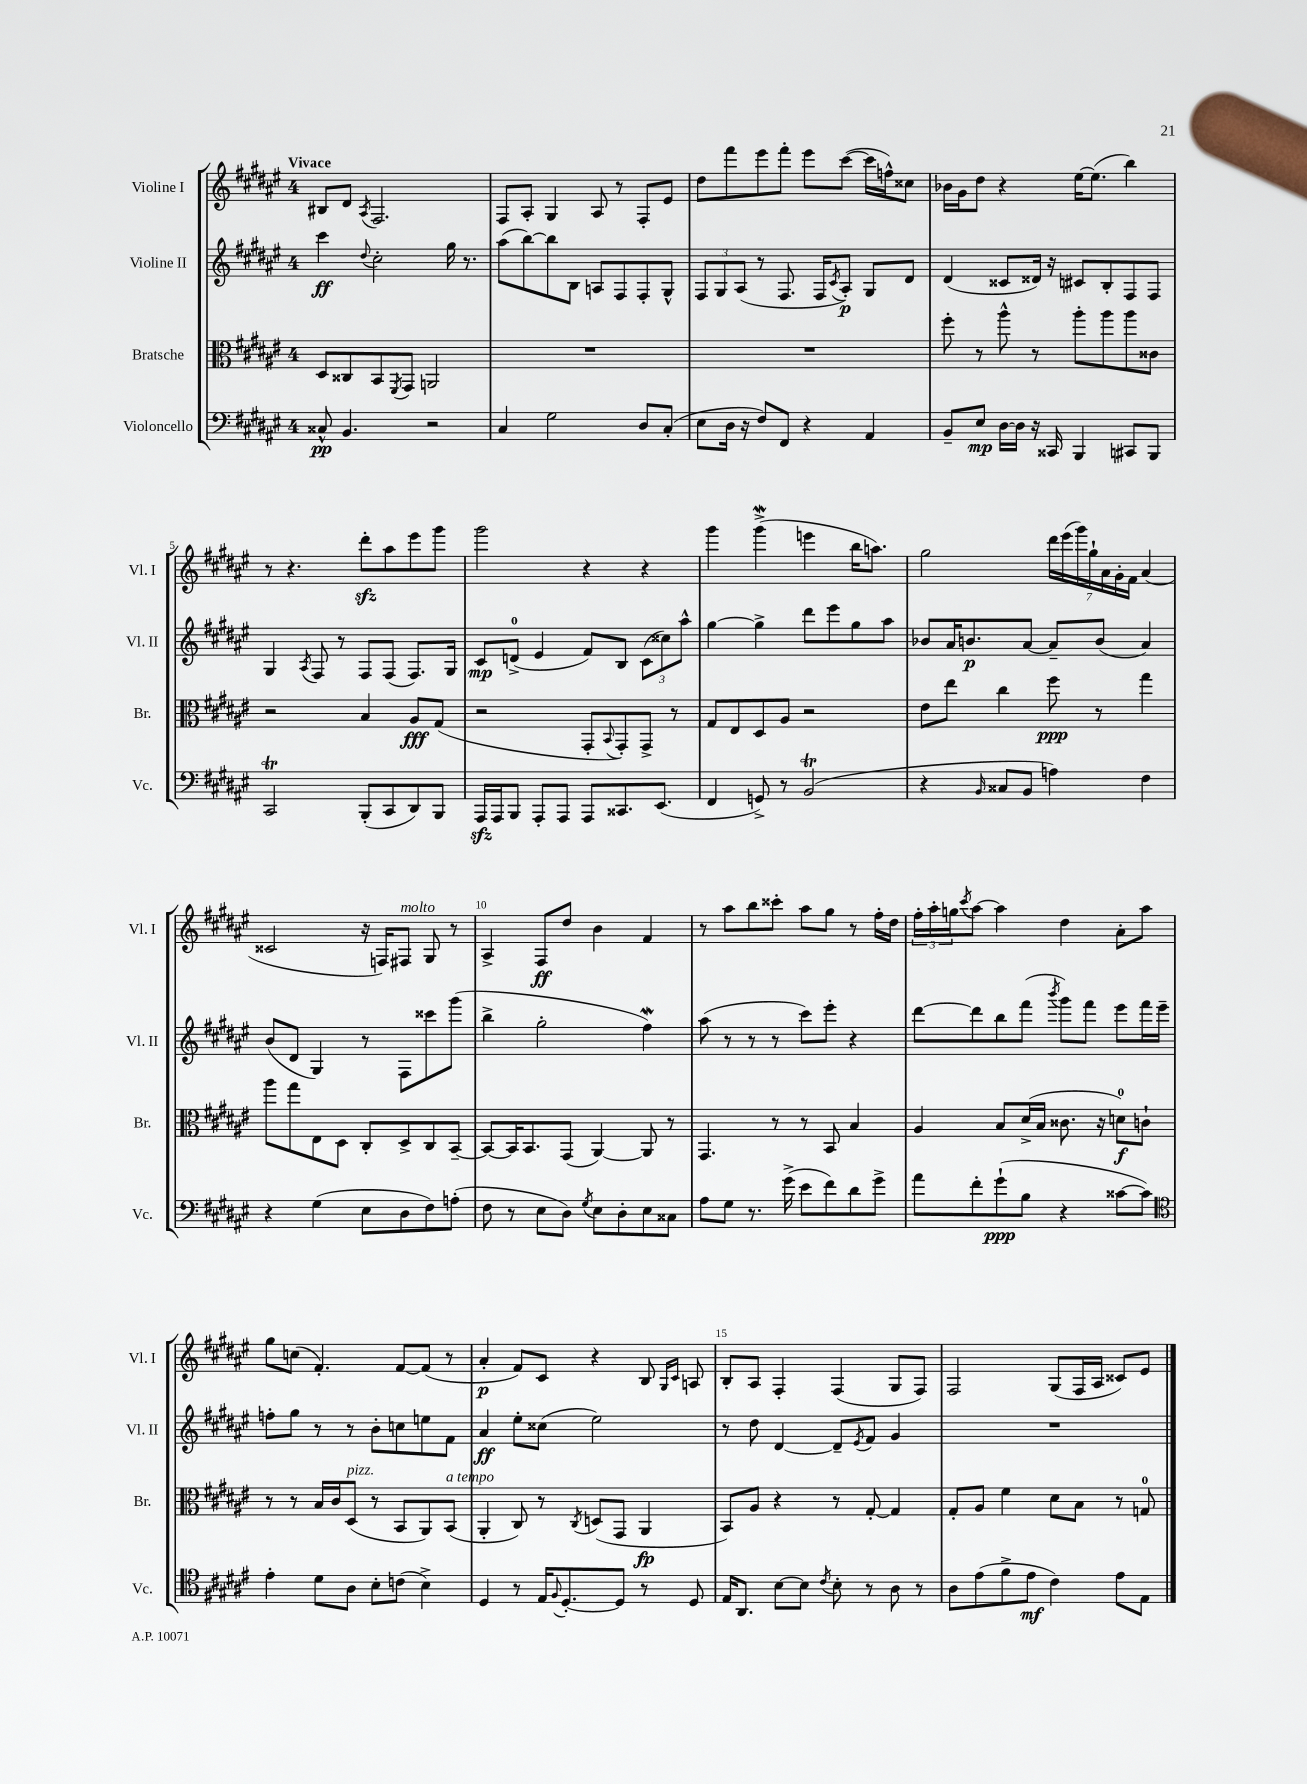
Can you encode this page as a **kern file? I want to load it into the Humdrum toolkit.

**kern	**kern	**kern	**kern
*staff4	*staff3	*staff2	*staff1
*clefF4	*clefC3	*clefG2	*clefG2
*k[f#c#g#d#a#e#]	*k[f#c#g#d#a#e#]	*k[f#c#g#d#a#e#]	*k[f#c#g#d#a#e#]
*M4/4	*M4/4	*M4/4	*M4/4
8C##^^	8D#	4ccc#	8B#
4.BB	8C##	.	8d#
.	.	8qqdd#	8qA#
.	8BB	2cc#'	2.F#
.	8qFF#	.	.
.	8GG#	.	.
2r	2AA	.	.
.	.	16gg#	.
.	.	8.r	.
=	=	=	=
4C#	1r	(8aa#	8F#
.	.	[8bb)	8A#'
2G#	.	8bb]	4G#
.	.	8B	.
.	.	8A	8A#
.	.	8F#	8r
8D#	.	8F#'	8F#'
(8C#'	.	8G#^^	8e#
=	=	=	=
8E#	1r	12F#	8dd#
.	.	12G#	.
16D#	.	.	8fff#
.	.	(12A#	.
16r	.	.	.
8F#)	.	8r	8eee#
8FF#	.	8.F#	8fff#'
4r	.	.	8eee#
.	.	16F#	.
.	.	8qc#	.
.	.	8A#')	([8ccc#
4AA#	.	8G#	16ccc#]
.	.	.	16ff^^)
.	.	8d#	8cc##
=	=	=	=
8BB~	8ff#'	(4d#	16b-
.	.	.	16g#
8E#	8r	.	8dd#
[16D#	8aa#^^	8c##	4r
16D#]	.	.	.
16r	8r	16d##)	.
16CC##	.	16r	.
4BBB	8aa#'	8c#	[16ee#
.	.	.	(8.ee#]
.	8aa#	8B'	.
8CC#	8aa#	8F#	4bb)
8BBB	8c##	8F#	.
=	=	=	=
2CC#	2r	4G#	8r
.	.	.	4.r
.	.	8qA#	.
.	.	8F#	.
.	.	8r	.
(8BBB'	4B	8F#	8ddd#'
8CC#	.	(8F#	8aa#
8DD#)	8A#	8.F#)	8eee#
8BBB	(8G#	.	8ggg#
.	.	16G#	.
=	=	=	=
16AAA#	2r	8c#	2ggg#
16AAA#	.	.	.
8BBB	.	(8d^	.
8AAA#'	.	4e#	.
8AAA#	.	.	.
8AAA#	8GG#'	8f#)	4r
.	8qqBB	.	.
8.CC##	8GG#')	8B	.
.	8GG#^	(12c#	4r
(8.EE#	.	.	.
.	.	12cc##)	.
.	8r	.	.
.	.	12aa#^^	.
=	=	=	=
4FF#	8G#	[4gg#	4ggg#
.	8E#	.	.
8GG^)	8D#	4gg#^]	(4ggg#^
8r	8A#	.	.
(2BB	2r	8ddd#	4eee
.	.	8eee#	.
.	.	8gg#	16bb
.	.	.	8.aa)
.	.	8aa#	.
=	=	=	=
4r	8e#	8b-	2gg#
.	8ee#	16a#	.
.	.	8.b	.
16qqBB	.	.	.
8C##	4cc#	.	.
8BB	.	[8a#	.
4A)	8ff#	8a#~]	28ddd#
.	.	.	(28eee#
.	.	.	28ggg#)
.	.	.	28gg#`
.	8r	(8b	.
.	.	.	28a#
.	.	.	28g#'
.	.	.	28f#
4F#	4gg#	4a#)	(4a#
=	=	=	=
4r	8aa#	(8b	2c##
.	8gg#	8d#	.
(4G#	8E#	4G#)	.
.	8D#	.	.
8E#	8C#'	8r	16r
.	.	.	16F)
8D#	8D#^	8F#	8F#
8F#)	8C#	8ccc##	8G#
(8A'	[8BB~	(8ggg#	8r
=	=	=	=
8F#	8BB_	4bb^	4A#^
8r	16BB]	.	.
.	8.BB	.	.
8E#	.	2gg#'	8F#
8D#)	(8GG#	.	8dd#
8qG#	.	.	.
8E#	[4AA#)	.	4b
8D#'	.	.	.
8E#	8AA#]	4ff#)	4f#
8C##	8r	.	.
=	=	=	=
8A#	4.GG#	(8aa#	8r
8G#	.	8r	8aa#
8.r	.	8r	8bb
.	8r	8r	8ccc##'
(16g#^	.	.	.
8e#	8r	8ccc#)	8aa#
8f#)	8BB	8eee#'	8gg#
8d#	4B	4r	8r
8g#^	.	.	16ff#'
.	.	.	16dd#
=	=	=	=
8a#	4A#	[8ddd#	24ff#'
.	.	.	24aa#'
.	.	.	24gg
.	.	.	8qccc#
8f#'	.	8ddd#]	[8aa#
(8g#`	8B	8bb	4aa#]
8B	(16d#^	(8fff#	.
.	16B	.	.
.	.	8qbbb	.
4r	8.c##	8ggg#)	4dd#
.	.	8fff#	.
.	16r	.	.
[8c##	8d)	8eee#	8a#'
8c##])	8c`	16fff#	8aa#
.	.	16eee#~	.
=	=	=	=
*clefC4	*	*	*
4e#'	8r	8ff'	8gg#
.	8r	8gg#	(8cc
8d#	16B	8r	4.f#')
.	16c#	.	.
8A#	(8D#	8r	.
8B'	8r	8b'	.
(8c	8BB	8cc	[8f#
4B^)	8AA#)	8ee	(8f#]
.	(8BB	8f#	8r
=	=	=	=
4D#	4AA#'	4a#	4a#'
8r	8C#)	8ee#'	8f#)
16E#	8r	(8cc##	8c#
8qqF#	.	.	.
[8.D#'	.	.	.
.	8qC#	.	.
.	(8D	2ee#)	4r
8D#]	8GG#	.	.
8r	4AA#	.	8B
.	.	.	16qqG#
.	.	.	16qqc#
8D#	.	.	8A
=	=	=	=
16E#	8BB)	8r	8B'
8.AA#	.	.	.
.	8A#	8dd#	8A#
[8B	4r	[4d#	4F#'
8B]	.	.	.
8qc#	.	.	.
8B'	8r	8d#~]	(4F#
.	.	8qe#	.
8r	[8G#'	8f#	.
8A#	4G#]	4g#	8G#
8r	.	.	8F#)
=	=	=	=
8A#	8G#'	1r	2F#
(8e#	8A#	.	.
8f#^	4f#	.	.
8e#	.	.	.
4c#)	8d#	.	(8G#
.	8B	.	16F#
.	.	.	16A#
8e#	8r	.	8c##)
8E#	8G	.	8e#
==	==	==	==
*-	*-	*-	*-
